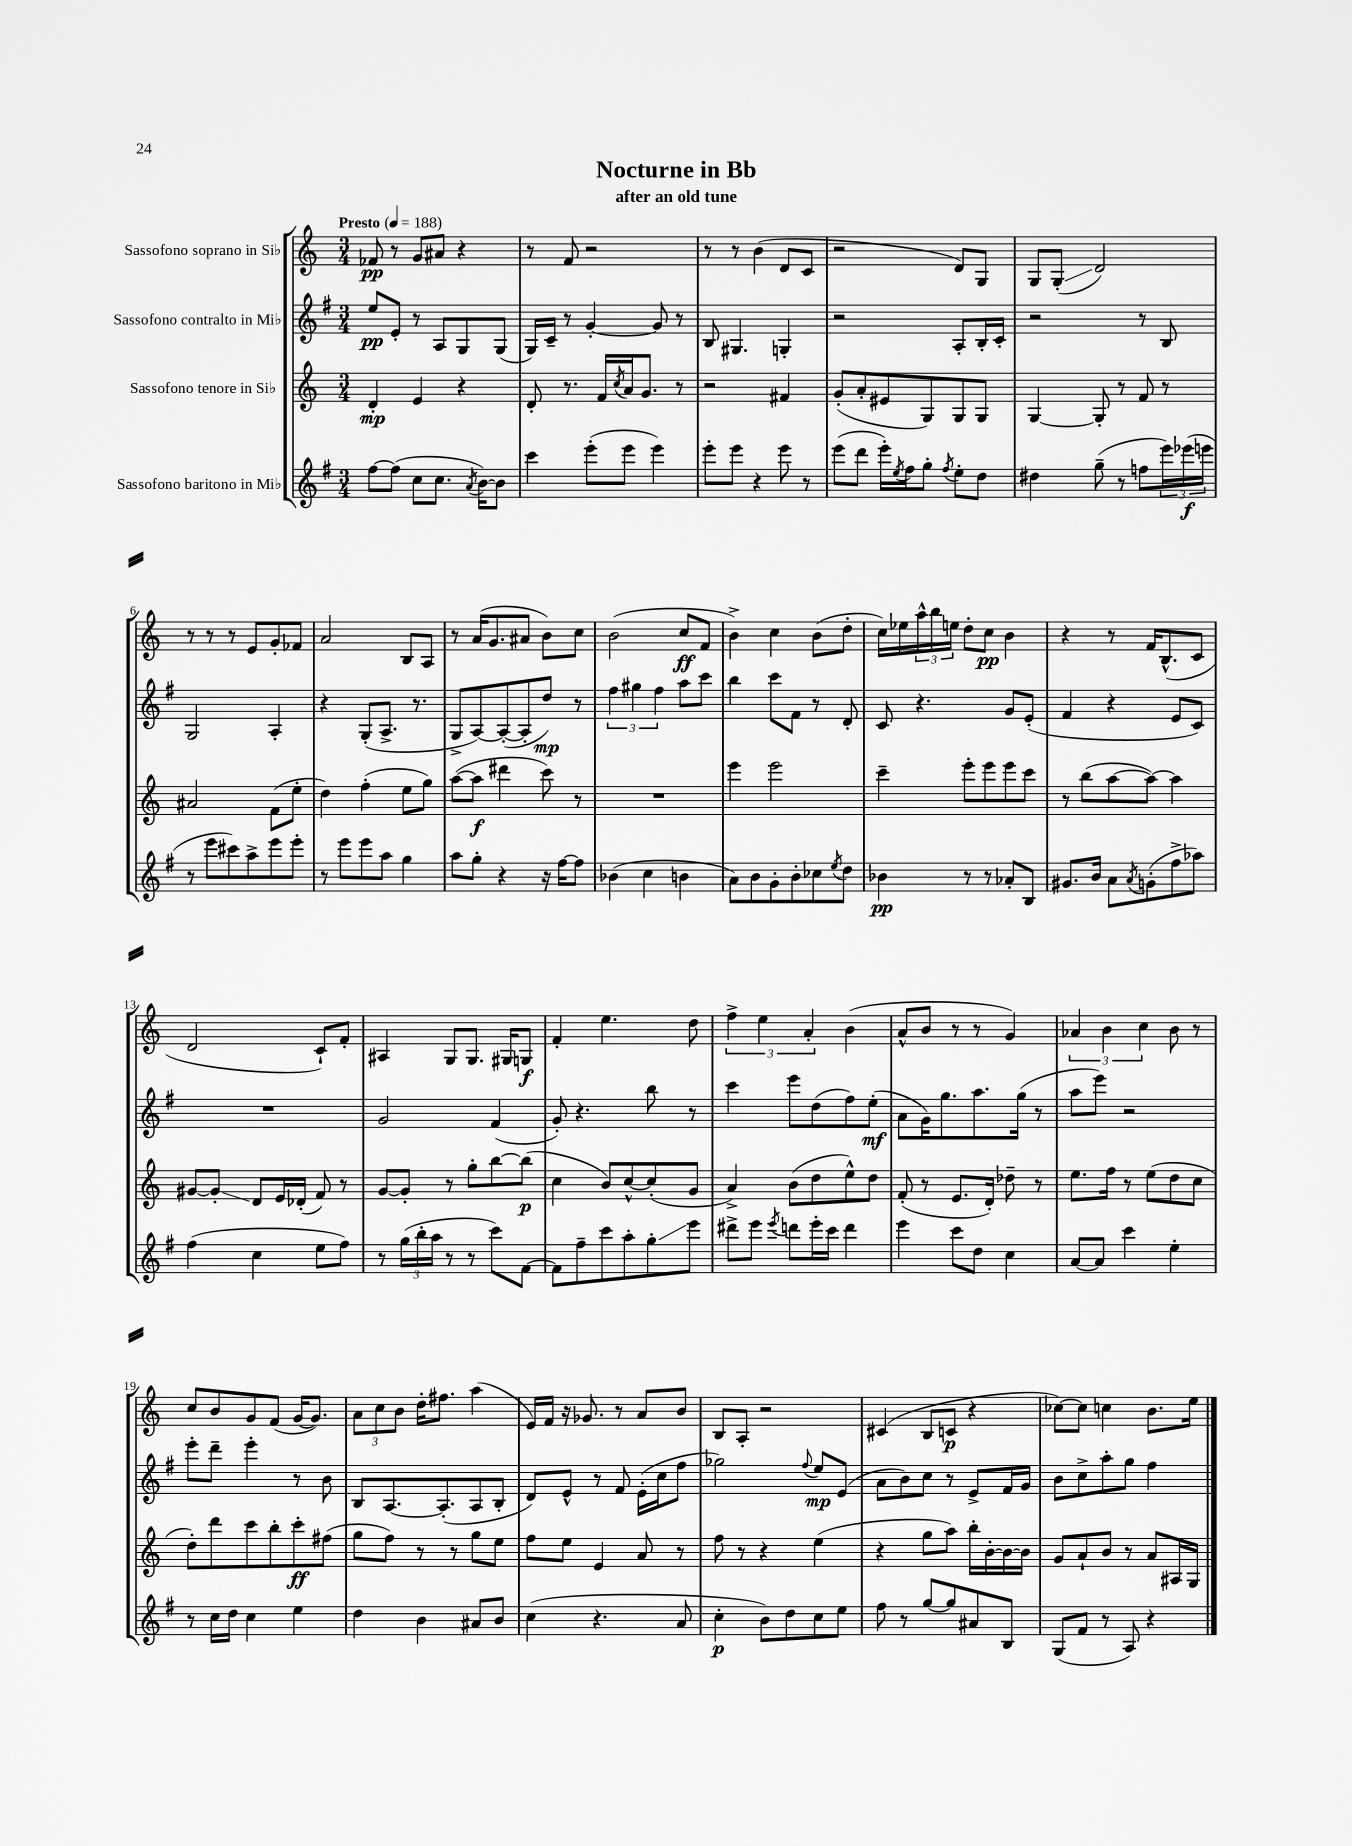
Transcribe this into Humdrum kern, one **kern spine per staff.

**kern	**kern	**kern	**kern
*staff4	*staff3	*staff2	*staff1
*clefG2	*clefG2	*clefG2	*clefG2
*k[f#]	*k[]	*k[f#]	*k[]
*M3/4	*M3/4	*M3/4	*M3/4
*MM188	*MM188	*MM188	*MM188
[8ff#\L	4d'/	8ee/L	8f-/
(8ff#\]J	.	8e'/J	8r
8cc\L	4e/	8r	8g/L
8.cc\J	.	8A/L	8a#/J
.	4r	8G/	4r
8qa/	.	.	.
[16b\LK)	.	.	.
8b\]J	.	(8G/J	.
=	=	=	=
4ccc\	8d'/	16G/LL)	8r
.	.	16c~/JJ	.
.	8.r	8r	8f/
(8eee'\L	.	[4g'/	2r
.	16f/LL	.	.
.	8qcc/	.	.
8eee\J	16a/J	.	.
.	8.g/J	.	.
4eee\)	.	8g/]	.
.	8r	8r	.
=	=	=	=
8eee'\L	2r	8B/	8r
8eee\J	.	4.G#/	8r
4r	.	.	(4b\
8eee\	4f#/	4G'/	8d/L
8r	.	.	8c/J
=	=	=	=
(8eee\L	(8g'/L	2r	2r
8ddd\J	8a'/	.	.
16eee'\LL)	8e#/	.	.
8qee/	.	.	.
16ff#\J	.	.	.
8gg'\J	8G/)	.	.
8qff#/	.	.	.
8ee'\L	8G/	8A'/L	8d/L)
8dd\J	8G/J	16B'/L	8G/J
.	.	16c'/JJ	.
=	=	=	=
4dd#\	[4G/	2r	8G/L
.	.	.	(8G'/J
(8gg~\	8G'/]	.	2d/)
8r	8r	.	.
8ff\L	8f/	8r	.
24eee\L)	8r	8B/	.
(24eee-\	.	.	.
24eee\JJ	.	.	.
=	=	=	=
8r	2a#/	2G/	8r
8eee\L	.	.	8r
8ccc#\)	.	.	8r
8aa^\	.	.	8e/L
8eee\	(8f\L	4A'/	8g'/
8eee'\J	8ee'\J	.	8f-/J
=	=	=	=
8r	4dd\)	4r	2a/
8eee\L	.	.	.
8eee\	(4ff'\	(8G'/L	.
8aa\J	.	8.A^/J	.
4gg\	8ee\L	.	8B/L
.	.	8.r	.
.	8gg\J)	.	8A/J
=	=	=	=
8aa\L	([8aa\L	8G^/L	8r
8gg'\J	8aa\]J	[8A/)	(16a/LK
.	.	.	8.g/
4r	4ddd#\	(8A'/_	.
.	.	8A'/]	8a#/J
16r	8ccc\)	8dd/J)	8b\L)
[16ff#\LK	.	.	.
8ff#\]J	8r	8r	8cc\J
=	=	=	=
(4b-\	2.r	6ff#\	(2b\
.	.	6gg#\	.
4cc\	.	.	.
.	.	6ff#\	.
4b\	.	8aa\L	8cc/L
.	.	8ccc\J	8f/J
=	=	=	=
8a\L)	4eee\	4bb\	4b^\)
8b\	.	.	.
8g'\	2eee\	8ccc\L	4cc\
8b'\	.	8f#\J	.
8cc-\	.	8r	(8b\L
8qee/	.	.	.
8dd\J	.	8d'/	8dd'\J
=	=	=	=
4b-\	4ccc~\	8c/	16cc\LL)
.	.	.	16ee-\
.	.	4.r	24aa^^\
.	.	.	24bb\
.	.	.	24ee\JJ
8r	8eee'\L	.	8dd'\L
8r	8eee\	.	8cc\J
8a-'/L	8eee\	8g/L	4b\
8B/J	8ccc\J	(8e'/J	.
=	=	=	=
8.g#/L	8r	4f#/	4r
.	(8bb\L	.	.
16b/Jk	.	.	.
8a\L	[8aa\	4r	8r
8qa/	.	.	.
(8g'\	8aa\_J)	.	16f/LK
.	.	.	(8.B^^/
8ff#^\	4aa\]	8e/L	.
8aa-\J)	.	8c/J)	8c/J
=	=	=	=
(4ff#\	[8g#/L	2.r	2d/
.	8g#'/]J	.	.
4cc\	8d/L	.	.
.	16e/L	.	.
.	(16d-'/JJ	.	.
8ee\L	8f/)	.	8c`/L)
8ff#\J)	8r	.	8f'/J
=	=	=	=
8r	[8g/L	2g/	4A#/
(24gg\LL	8g'/]J	.	.
24bb'\	.	.	.
24aa\JJ	.	.	.
8r	8r	.	8G/L
8r	8gg'\L	.	8.G/J
8ccc\L)	[8bb\	(4f#/	.
.	.	.	16G#/LK
[8f#\J	(8bb\]J	.	8G/J
=	=	=	=
8f#\]L	4cc\	8g'/)	4f'/
8ff#~\	.	4.r	.
8ccc\	8b/L)	.	4.ee\
8aa'\	[8cc^^/	.	.
8gg'\	(8cc'/]	8bb\	.
8eee\J	8g/J	8r	8dd\
=	=	=	=
8ddd#^\L	4a^/)	4ccc\	6ff^\
8eee\J	.	.	.
.	.	.	6ee\
8qeee/	.	.	.
8ddd\L	(8b\L	8eee\L	.
.	.	.	6a'/
16eee'\L	8dd\	(8dd\	.
16ccc\JJ	.	.	.
4ddd\	8ee^^\)	8ff#\)	(4b\
.	8dd\J	(8ee'\J	.
=	=	=	=
4eee\	(8f'/	8a\L	8a^^/L
.	8r	16g\K)	8b/J
.	.	8.gg\	.
8ccc\L	8.e/L	.	8r
8dd\J	.	8.aa\	8r
.	16d'/Jk)	.	.
4cc\	8dd-~\	.	4g/)
.	.	(16gg\Jk	.
.	8r	8r	.
=	=	=	=
[8a/L	8.ee\L	8aa\L	6a-/
8a/]J	.	8eee\J)	.
.	.	.	6b\
.	16ff\Jk	.	.
4ccc\	8r	2r	.
.	.	.	6cc\
.	(8ee\L	.	.
4ee'\	8dd\	.	8b\
.	8cc\J	.	8r
=	=	=	=
8r	8dd'\L)	8eee'\L	8cc/L
16cc\LL	8ddd\	8ddd~\J	8b/
16dd\JJ	.	.	.
4cc\	8ccc\	4eee'\	8g/
.	8bb'\	.	(8f/J
4ee\	8ccc'\	8r	[16g/LK
.	.	.	8.g/]J)
.	(8ff#\J	8b\	.
=	=	=	=
4dd\	8gg\L	8B/L	12a\L
.	.	.	12cc\
.	8ff\J)	[8.A/	.
.	.	.	12b\J
4b\	8r	.	16dd'\LK
.	.	(8.A'/]	8.ff#\J
.	8r	.	.
8a#/L	8gg\L	8A/	(4aa\
8b/J	8ee\J	8B'/J	.
=	=	=	=
(4cc\	8ff\L	8d/L)	16e/LL)
.	.	.	16f/JJ
.	8ee\J	8e^^/J	16r
.	.	.	8.g-/
4.r	4e/	8r	.
.	.	8f#/	8r
.	8a/	(16e'\LL	8a/L
.	.	16cc\J	.
8a/	8r	8ff#\J	8b/J
=	=	=	=
4cc'\	8ff\	2gg-\)	8B/L
.	8r	.	8A'/J
8b\L)	4r	.	2r
8dd\	.	.	.
.	.	8qqff#/	.
8cc\	(4ee\	8ee/L	.
8ee\J	.	(8e/J	.
=	=	=	=
8ff#\	4r	8a\L	(4c#/
8r	.	8b\)	.
[8gg/L	8gg\L	8cc\J	8B/L
8gg/]	8aa\J)	8r	8c/J
8a#/	16bb'\LL	8e^/L	4r
.	[16b'\	.	.
8B/J	16b\_	16f#/L	.
.	16b\]JJ	16g/JJ	.
=	=	=	=
(8G/L	8g/L	8b\L	[8cc-\L)
8f#/J	8a`/	8cc^\	8cc-\]J
8r	8b/J	8aa'\	4cc\
8A/)	8r	8gg\J	.
4r	8a/L	4ff#\	8.b\L
.	16A#/L	.	.
.	16G/JJ	.	16ee\Jk
==	==	==	==
*-	*-	*-	*-
